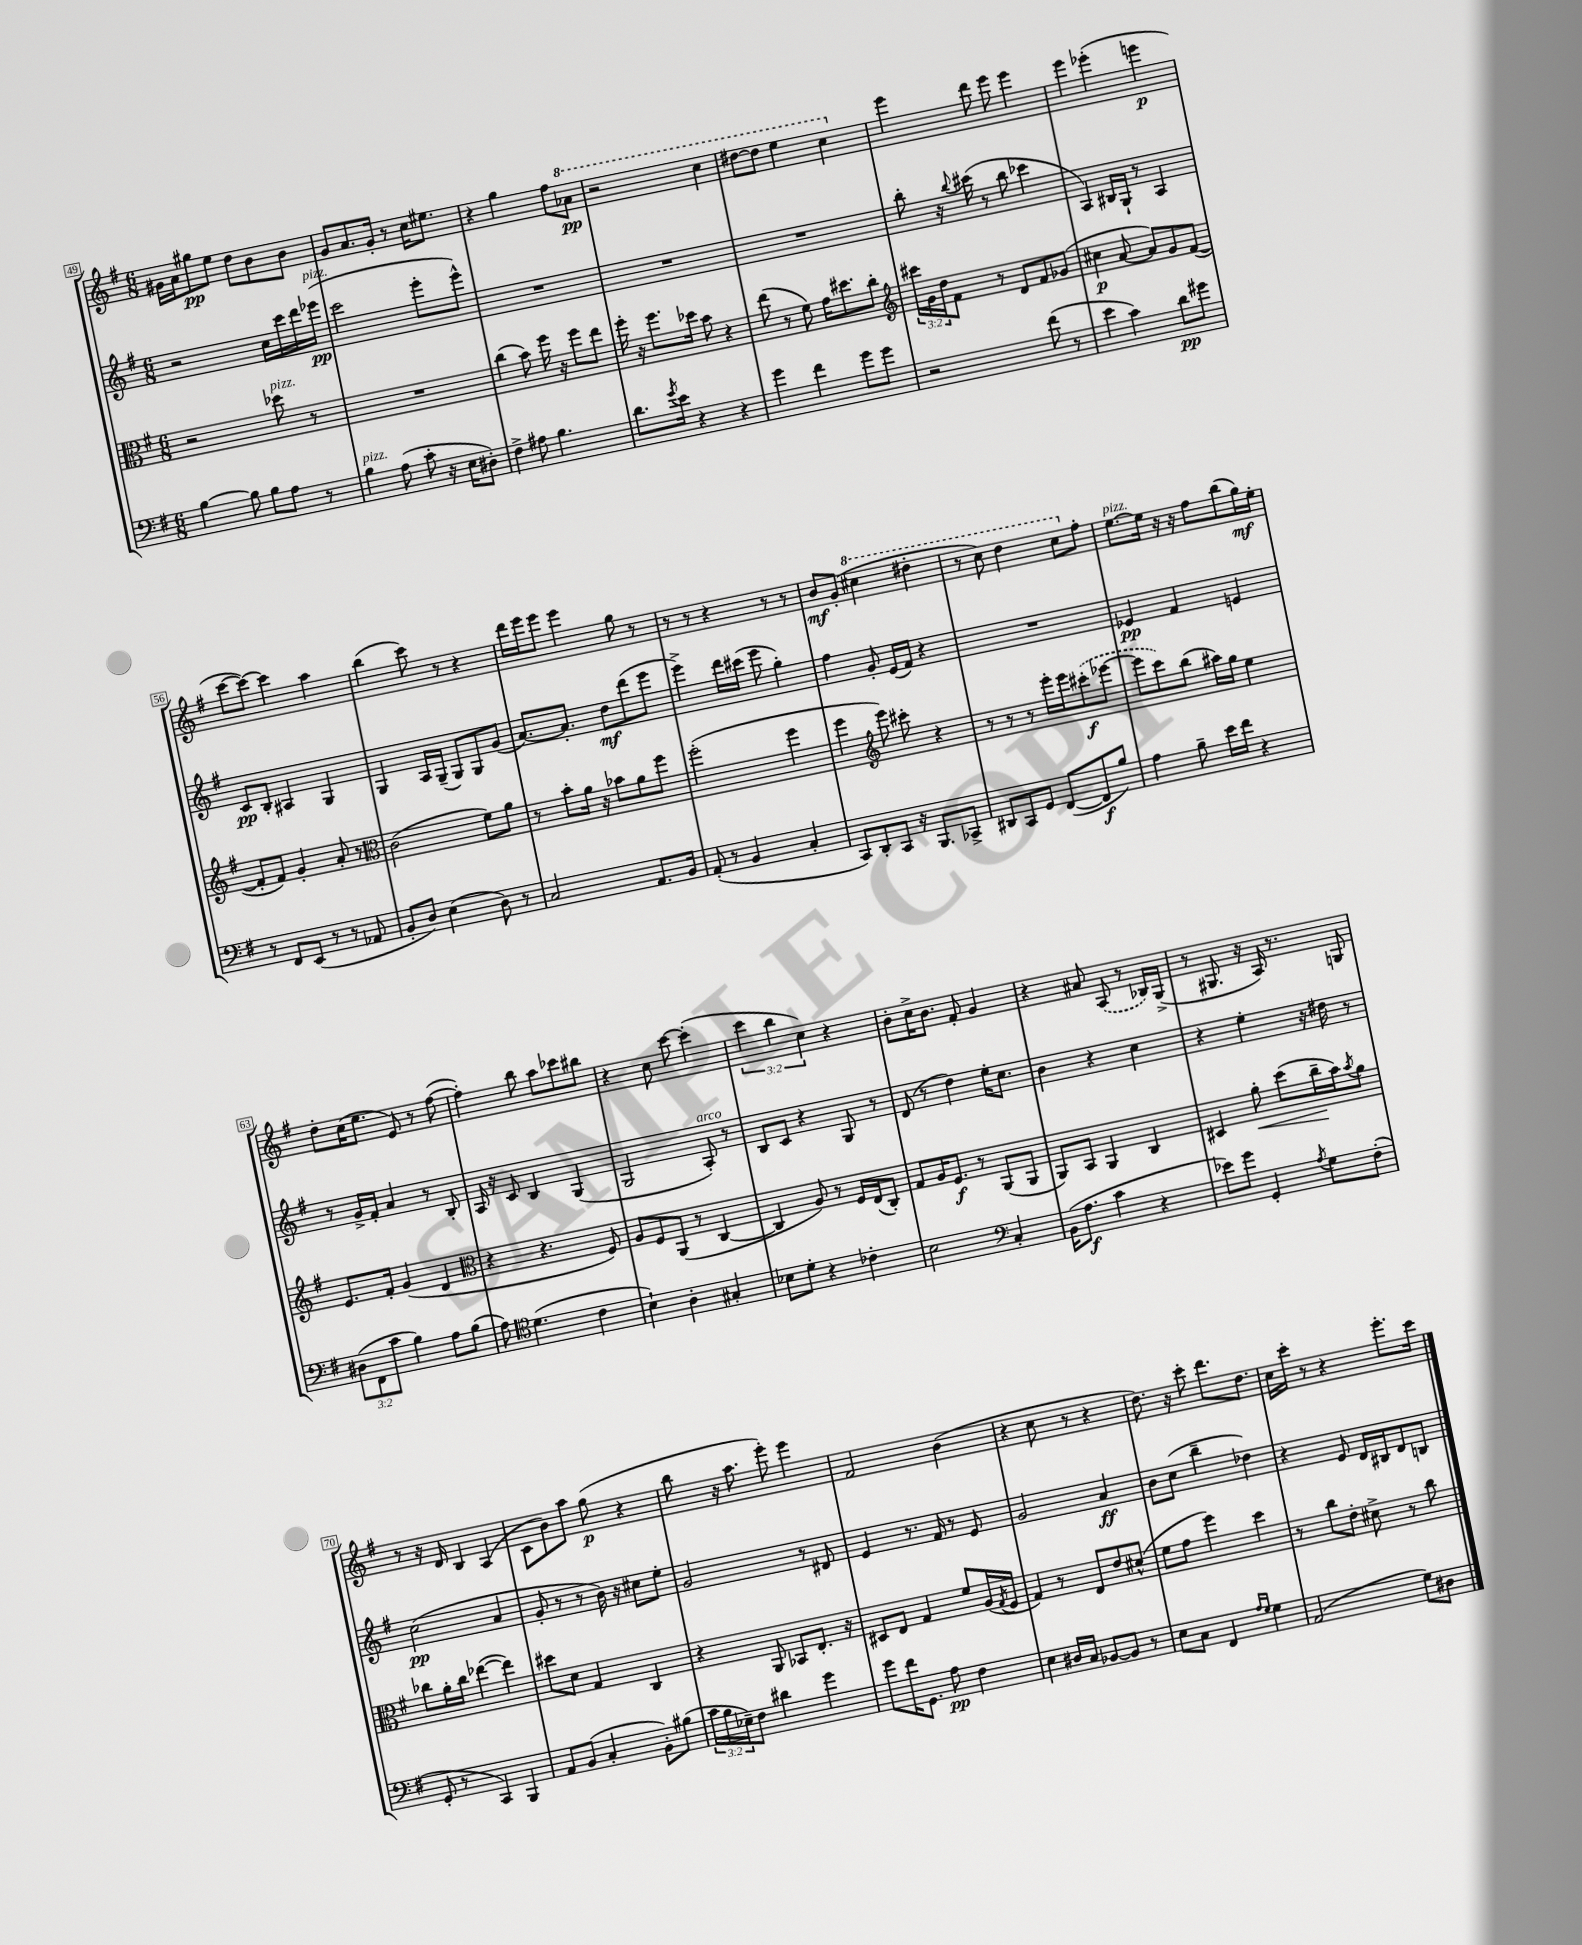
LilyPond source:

<<
\new StaffGroup <<
\new Staff = "s0" {
    \clef treble \key g \major \numericTimeSignature \time 6/8 \override Staff.TupletNumber.text = #tuplet-number::calc-fraction-text
    gis'16 a'16 gis''8\pp e''8 d''8 b'8 b'8 |
    g'8 a'8. g'16-. r8 c''16 eis''8. |
    r4 g''4 fis''8 \ottava #1 aes''8\pp |
    r2 c'''4 |
    dis'''8~ dis'''8 e'''4 c'''4 \ottava #0 |
    e'''4 d'''8 e'''8 e'''4 |
    e'''4 ees'''4-.( e'''4\p |
    c'''8~ c'''8~) c'''4 a''4 |
    b''4( c'''8) r8 r4 |
    d'''16 e'''16 e'''8 e'''4 g''8 r8 |
    r8 r8 r4 r8 r8 |
    b'8\mf g'8-.( \ottava #1 cis'''4 dis'''4-. |
    r8 c'''8) d'''4 c'''8 \ottava #0 fis''8-. |
    e''8.~^\markup { \italic "pizz." } e''16 r16 r16 fis''8 b''8( g''16\mf) e''16-. |
    d''8-. c''16( e''8. e'8) r8 fis''8~( |
    fis''4-.) b''8 a''8 ces'''8 bis''8 |
    r4 c''8 c'''8~ c'''4-.( |
    \tuplet 3/2 { c'''4 b''4 c''4) } r4 |
    b'8-. c''16-> b'8. fis'8-. g'4 |
    r4 ais'8 \once \slurDashed a8( r8 bes16) g16->( |
    r8 gis8. r16 a16) r8. g8 |
    r8 r16 d'16 b4 a4( |
    c'8 b'8) a''8 g''8\p( r4 |
    b''8 r16 a''8. e'''8-.) e'''4 |
    fis'2 b'4( |
    r4 c''8 r8 r4 |
    d''8.) r16 c'''8-. d'''8. d''8. |
    c''16 c'''16-. r8 r4 e'''8.-. c'''16 \bar "|." |
}
\new Staff = "s1" {
    \clef treble \key g \major \numericTimeSignature \time 6/8
    r2 c''16 c'''16 d'''16 ees'''16\pp^\markup { \italic "pizz." }( |
    c'''2 e'''8-. e'''8-^) |
    R2. |
    R2. |
    R2. |
    b''8-. r16 \appoggiatura { b''8 } cis'''16( r8 b''8 ces'''4 |
    a4) bis16 g16-! r8 a4 |
    c'8\pp b8-. ais4 g4 |
    g4 a16 g16--( g8) g8 g'8( |
    a'8.~) a'8.-. d''8\mf d'''8( e'''8 |
    e'''4->) d'''16 cis'''16( e'''8 g''4-.) |
    fis''4 g'8-. e'16( fis'16) r4 |
    R2. |
    ees'4\pp fis'4 e'4 |
    r8 g'16-> fis'16-. a'4 r8 b8-. |
    a16 r16 c'8 b4 g4( |
    g2 a8-.^\markup { \italic "arco" }) r8 |
    b8 c'8 r4 g8 r8 |
    d'8( r8 d''4) e''16-. c''8. |
    b'4 r4 c''4 |
    r4 e''4-. r16 dis''16 r8 |
    c''2\pp( a'4 |
    g'8-. r8 r8 b'16) r16 cis''8 e''8-. |
    g'2 r8 dis'8 |
    e'4 r8. fis'16 r8 e'8 |
    g'2 a'4\ff |
    b'8 c''8( b''4-- des''4) |
    r4 e'8 d'16 bis16 d'8 b8 \bar "|." |
}
\new Staff = "s2" {
    \clef alto \key g \major \numericTimeSignature \time 6/8 \override Staff.TupletNumber.text = #tuplet-number::calc-fraction-text
    r2 des''8^\markup { \italic "pizz." } r8 |
    R2. |
    c''4( b'8) fis''16 r16 fis''8 e''8 |
    fis''16-. r16 fis''8. des''16 b'8 r4 |
    e''8( r8 fis'8) g'16 dis''8. c''8-. |
    \clef treble \tuplet 3/2 { cis'''16 g'16 d''16 } fis'8 r8 d'8 fis'8 ges'8( |
    cis''4\p a'8~ a'8) g'8 fis'8~( |
    fis'8-. fis'8) g'4-. a'8-. r8 |
    \clef alto c'2( fis'8) a'8 |
    r8 b'8-. a'16 r16 bes'8 a'8 fis''8 |
    fis''2-.( fis''4 |
    fis''4 \clef treble e'''8) cis'''8-. r4 |
    r8 r8 r8 e'''16-. e'''16 \once \slurDashed cis'''8-.\f( ees'''8~ |
    ees'''8 c'''8) b''8( ais''16) g''16 e''4 |
    e'8. fis'16-. g'4( d'4 |
    \clef alto r4 r4. fis8) |
    a8 fis8 a,8( r8 c4~ |
    c4 a8) r8 fis16 e16( c8-.) |
    g8 a16 fis8.\f r8 a,8( a,8 |
    a,8) b,8 a,4 c4 |
    dis4 a'8-.\< d''8( c''16--\! b'16) \acciaccatura { b'8 } a'8 |
    ces''8 a'16-. ces''16 ees''4~( ees''4) |
    dis''8 d'8 g4 c4 |
    r4 a,8 bes,8 e8.-. r16 |
    dis8 e8 g4 fis'8 a16( \acciaccatura { g8 } fis16 |
    g4) r8 e8 e'8 dis'8-^( |
    fis'8 g'8 fis''4) d''4 |
    r8 c''8 e'8-. dis'8-> r8 c''8 \bar "|." |
}
\new Staff = "s3" {
    \clef bass \key g \major \numericTimeSignature \time 6/8 \override Staff.TupletNumber.text = #tuplet-number::calc-fraction-text
    b4~ b8 b8 a8 r8 |
    b4^\markup { \italic "pizz." } a8( c'8-. r16 e16 dis8-.) |
    fis4-> ais8 b4. |
    d'8. \acciaccatura { g'8 } e'16 r4 r4 |
    g'4 fis'4 g'8 g'8 |
    r2 fis'8( r8 |
    e'4 c'4) d'8\pp gis'8 |
    r8 fis,8 e,8( r8 r8 aes,8 |
    b,8-. d8) e4( d8) r8 |
    c2 a,8. b,16 |
    a,8-.( r8 b,4 c4-. |
    c,8) d,8-. c,8 r16 b,,8. ces,8-> |
    dis,8 c,8 g,8 fis,8~( fis,8\f b8) |
    a4 b8-- e'16 fis'16 r4 |
    \tuplet 3/2 { dis8( fis,8 c'8 } b4) a8 b8( |
    a8) \clef tenor d'4.( c'4 |
    b4-!) a4-. gis4-. |
    bes8 d'8-. r4 ces'4-. |
    b2 \clef bass c4-. |
    b,16( a8.\f c'4 r4 |
    ees'8) g'8 g,4-. \acciaccatura { a8 } g8 fis8-.( |
    g,8-. r8 c,4) b,,4 |
    a,8 b,8( c4-. b,8-.) bis8( |
    \tuplet 3/2 { c'16 b16 ees16--) } fis8 dis'4 g'4 |
    g'8 fis'16 g,8. a8\pp fis4 |
    e4 dis16 c16 bes,8~ bes,8 r8 |
    e8 c8 fis,4 \grace { a16 g16 } g4 |
    a,2( g8) dis8 \bar "|." |
}
>>
>>
\layout { \context { \Score currentBarNumber = #49 \override BarNumber.stencil = #(make-stencil-boxer 0.1 0.3 ly:text-interface::print) } }
